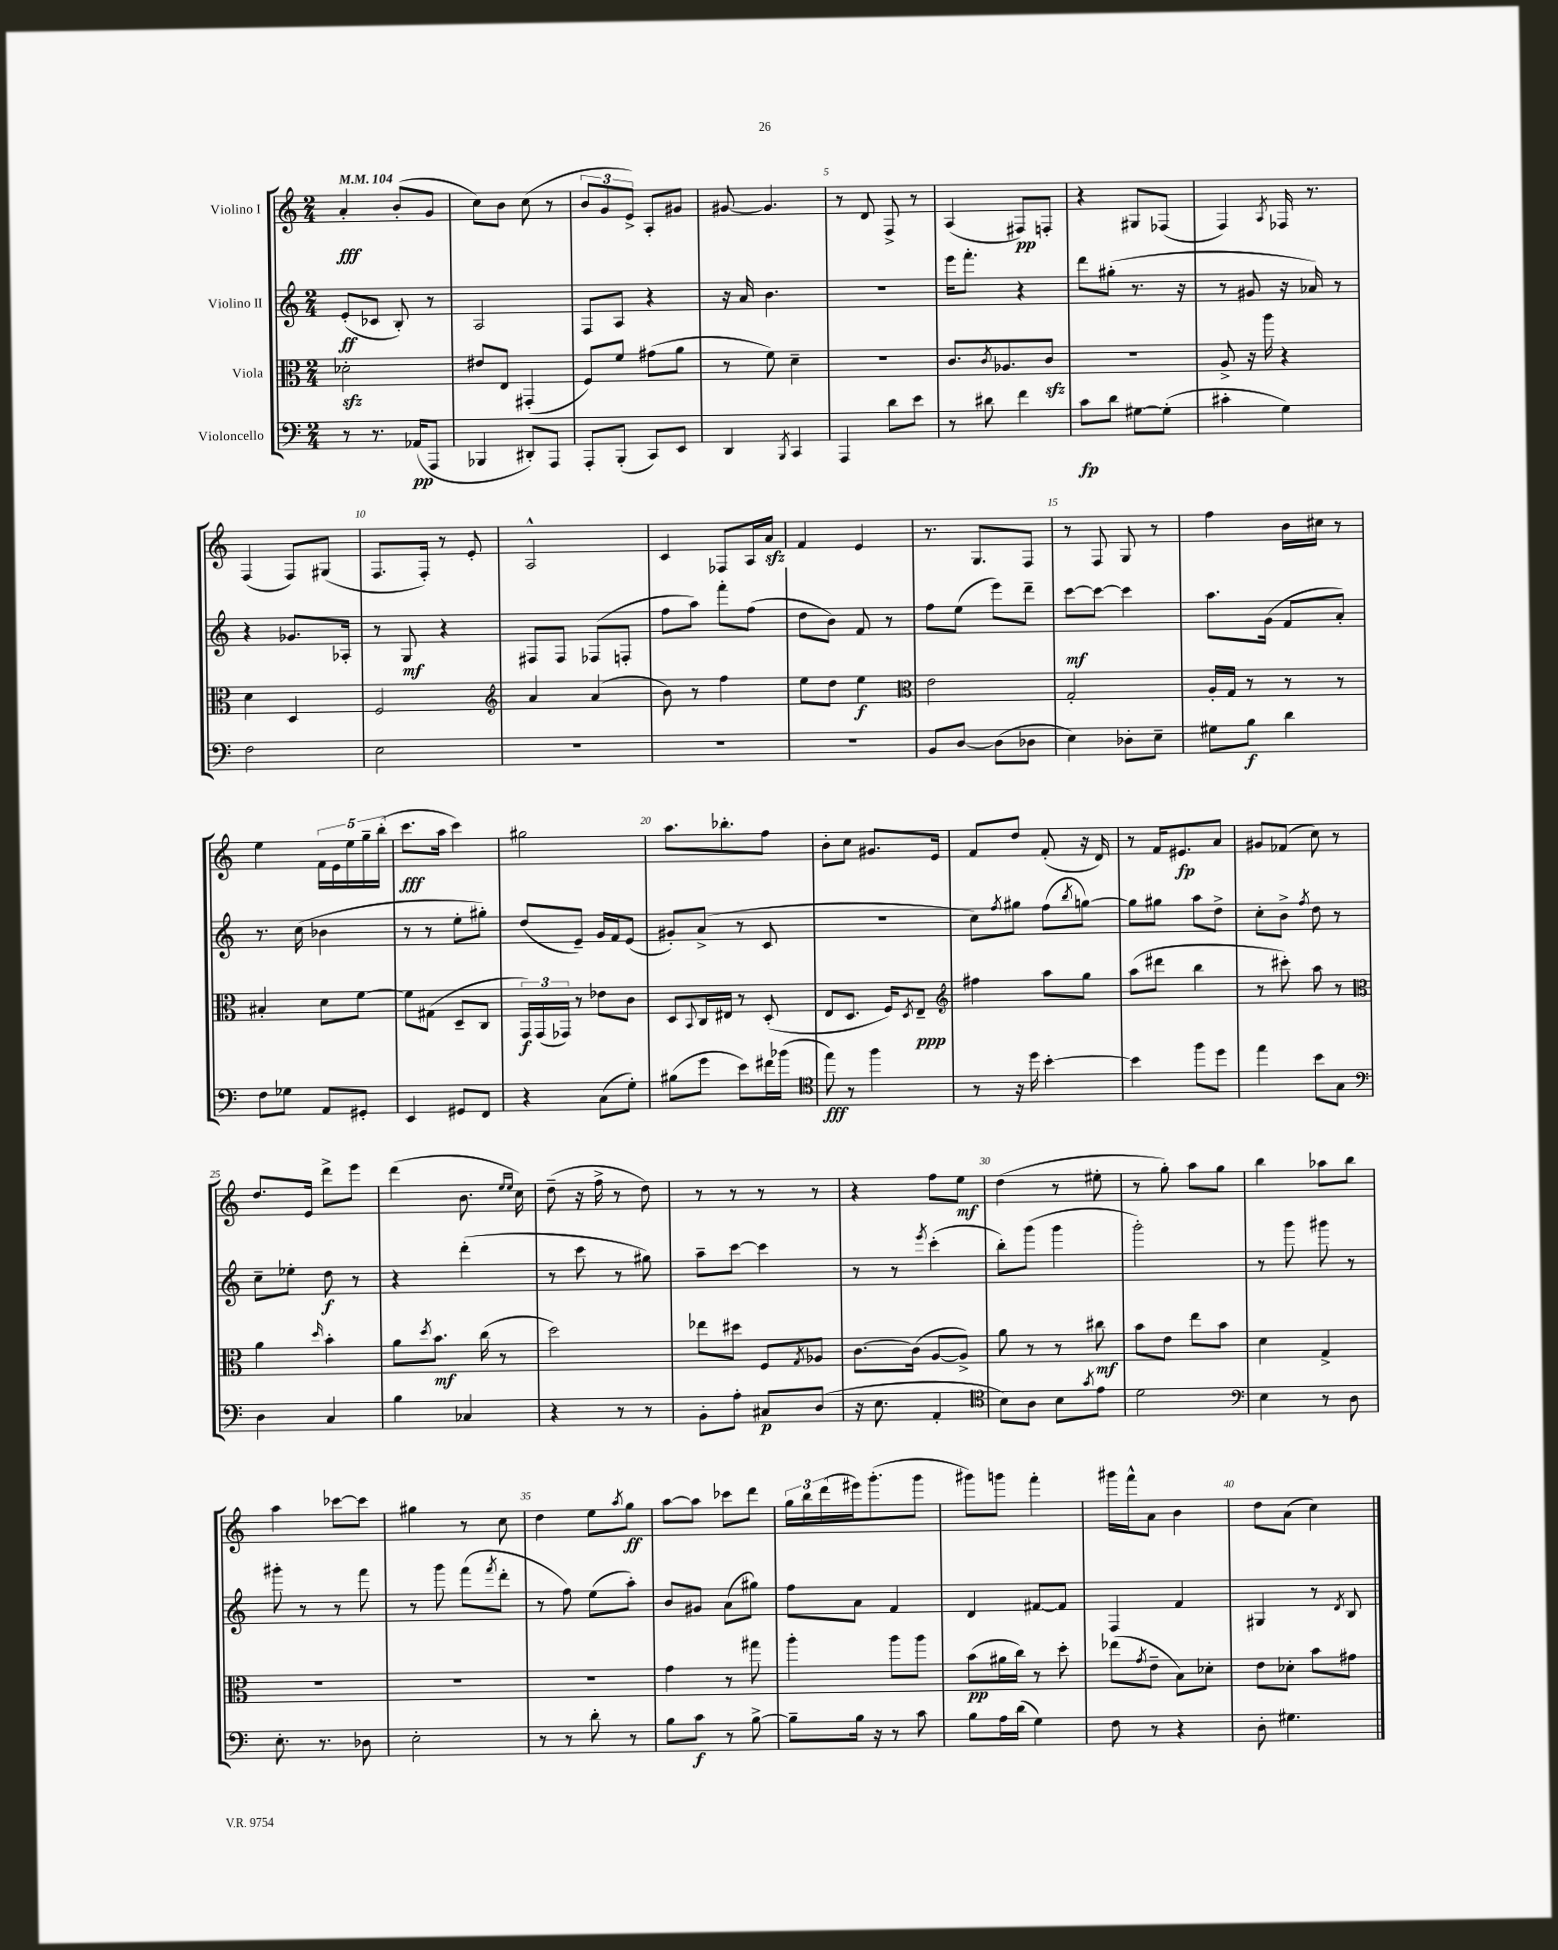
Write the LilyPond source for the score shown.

<<
\new StaffGroup <<
\new Staff = "s0" \with { instrumentName = "Violino I" } {
    \clef treble \key c \major \numericTimeSignature \time 2/4 \tempo 4 = 104
    a'4-.\fff b'8-.( g'8 |
    c''8) b'8 c''8( r8 |
    \tuplet 3/2 { b'8 g'8 e'8->) } a8-. gis'8 |
    gis'8~ gis'4. |
    r8 d'8 f8-> r8 |
    a4( fis8\pp) f8-. |
    r4 gis8 fes8( |
    f4) \acciaccatura { a8 } fes16 r8. |
    f4( f8) gis8( |
    f8. f16-.) r8 e'8-. |
    a2-^ |
    c'4 fes8 a16 a'16\sfz |
    f'4 e'4 |
    r8. g8. f8 |
    r8 f8 g8 r8 |
    f''4 b'16 cis''16 r8 |
    e''4 \tuplet 5/4 { f'16 e'16 e''16 g''16-- b''16-.( } |
    c'''8.\fff a''16 c'''4) |
    gis''2 |
    a''8. bes''8.-. f''8 |
    b'8-. c''8 gis'8. e'16 |
    f'8 d''8 f'8-.( r16 d'16) |
    r8 f'16 eis'8.\fp a'8 |
    gis'8 fes'8( c''8) r8 |
    d''8. e'16 d'''8-> e'''8 |
    d'''4( b'8. \grace { e''16 e''16 } c''16) |
    d''8--( r16 f''16-> r8 d''8) |
    r8 r8 r8 r8 |
    r4 f''8 e''8\mf |
    d''4( r8 eis''8-. |
    r8 g''8-.) a''8 g''8 |
    b''4 aes''8 b''8 |
    a''4 ces'''8~ ces'''8 |
    gis''4 r8 c''8 |
    d''4 e''8 \acciaccatura { a''8 } g''8\ff |
    a''8~ a''8 ces'''8 d'''8 |
    \tuplet 3/2 { g''16 b''16 d'''16( } eis'''16) g'''8.-.( g'''8 |
    gis'''8) g'''8 f'''4-. |
    gis'''16 f'''16-^ a'8 b'4 |
    d''8 a'8( c''4) \bar "|." |
}
\new Staff = "s1" \with { instrumentName = "Violino II" } {
    \clef treble \key c \major \numericTimeSignature \time 2/4
    e'8-.\ff( ces'8 b8-.) r8 |
    a2 |
    f8 a8 r4 |
    r16 a'16 b'4. |
    R2 |
    e'''16 f'''8.-. r4 |
    d'''8 gis''8-.( r8. r16 |
    r8 gis'8 r16 aes'16) r8 |
    r4 ges'8. aes16-. |
    r8 g8\mf r4 |
    fis8 fis8 fes8( f8-. |
    f''8 a''8) f'''8-. f''8( |
    d''8 b'8) f'8 r8 |
    f''8 e''8( e'''8) d'''8-- |
    c'''8~\mf c'''8~ c'''4 |
    a''8. g'16( f'8 a'8-.) |
    r8. c''16( bes'4 |
    r8 r8 e''8-. gis''8-.) |
    d''8( e'8--) g'16 f'16 e'8( |
    gis'8-.) a'8->( r8 c'8 |
    R2 |
    c''8) \acciaccatura { f''8 } gis''8 f''8( \acciaccatura { b''8 } g''8~) |
    g''8 gis''8 a''8 d''8-> |
    c''8-. b'8-> \acciaccatura { f''8 } d''8 r8 |
    c''8-- ees''8-. d''8\f r8 |
    r4 d'''4-.( |
    r8 c'''8 r8 gis''8) |
    a''8-- c'''8~ c'''4 |
    r8 r8 \acciaccatura { e'''8 } c'''4-.( |
    b''8-.) g'''8( g'''4 |
    g'''2-.) |
    r8 g'''8 gis'''8 r8 |
    gis'''8-. r8 r8 f'''8 |
    r8 g'''8 f'''8( \acciaccatura { f'''8 } d'''8-. |
    r8 f''8) e''8( a''8-.) |
    b'8 gis'8 a'8( gis''8) |
    f''8 a'8 f'4 |
    d'4 fis'8~ fis'8 |
    f4 f'4 |
    gis4 r8 \acciaccatura { d'8 } b8 \bar "|." |
}
\new Staff = "s2" \with { instrumentName = "Viola" } {
    \clef alto \key c \major \numericTimeSignature \time 2/4
    des'2-.\sfz |
    eis'8 e8 gis,4-.( |
    f8) f'8 gis'8( a'8 |
    r8 f'8) d'4-- |
    R2 |
    c'8. \acciaccatura { c'8 } aes8. c'8\sfz |
    R2 |
    a8-> r16 a''16 r4 |
    d'4 d4 |
    f2 |
    \clef treble a'4 a'4( |
    b'8) r8 f''4 |
    e''8 d''8 e''4\f |
    \clef alto e'2 |
    g2-. |
    a16-. g16 r8 r8 r8 |
    bis4-. d'8 f'8~ |
    f'8 gis8( d8-- c8 |
    \tuplet 3/2 { g,16\f) g,16( ges,16) } r8 ees'8 c'8 |
    d8 \appoggiatura { b,8 } c16 eis16 r8 d8-.( |
    e8 d8. f16) \acciaccatura { d8 } e8--\ppp |
    \clef treble fis''4 a''8 g''8 |
    a''8( dis'''8 b''4 |
    r8 cis'''8-.) a''8 r8 |
    \clef alto a'4 \grace { d''16 } b'4-. |
    a'8 \acciaccatura { d''8 } b'8.\mf c''16( r8 |
    d''2) |
    ees''8 dis''8 f8 \acciaccatura { g8 } aes8 |
    c'8.~ c'16( a8~ a8->) |
    a'8 r8 r8 cis''8\mf |
    b'8 e'8 e''8 b'8 |
    d'4 g4-> |
    R2 |
    R2 |
    R2 |
    g'4 r8 gis''8 |
    a''4-. a''8 a''8 |
    b'8\pp( ais'16 c''16) r8 d''8-. |
    ees''8( \acciaccatura { g'8 } e'8-- b8) des'8-. |
    e'8 des'8-. b'8 gis'8 \bar "|." |
}
\new Staff = "s3" \with { instrumentName = "Violoncello" } {
    \clef bass \key c \major \numericTimeSignature \time 2/4
    r8 r8. aes,16\pp( a,,8 |
    bes,,4 dis,8-.) a,,8 |
    a,,8-. b,,8-.( c,8) e,8 |
    d,4 \acciaccatura { b,,8 } c,4 |
    a,,4 d'8 e'8 |
    r8 dis'8 f'4 |
    c'8\fp d'8 gis8~ gis8-.( |
    cis'4-. g4) |
    f2 |
    e2 |
    R2 |
    R2 |
    R2 |
    b,8 d8~ d8( des8 |
    e4) des8-. e8-- |
    gis8 b8\f d'4 |
    f8 ges8 a,8 gis,8-. |
    e,4 gis,8 f,8 |
    r4 c8( g8-.) |
    bis8( g'8 e'8) fis'16 bes'16( |
    \clef tenor e''8\fff) r8 f''4 |
    r8 r16 d''16 b'4~-. |
    b'4 f''8 d''8 |
    e''4 b'8 g8 |
    \clef bass d4 c4 |
    b4 ces4 |
    r4 r8 r8 |
    b,8-. a8-. cis8\p d8( |
    r16 e8. a,4-. |
    \clef tenor b8) a8 b8 \acciaccatura { g'8 } e'8 |
    d'2 |
    \clef bass e4 r8 d8 |
    e8.-. r8. des8 |
    e2-. |
    r8 r8 d'8-. r8 |
    b8 c'8\f r8 b8~-> |
    b8-- b16 r16 r8 c'8 |
    b8 a16 d'16( g4) |
    f8 r8 r4 |
    d8-. gis4. \bar "|." |
}
>>
>>
\layout { \context { \Score \override BarNumber.break-visibility = ##(#f #t #t) barNumberVisibility = #(every-nth-bar-number-visible 5) } }
